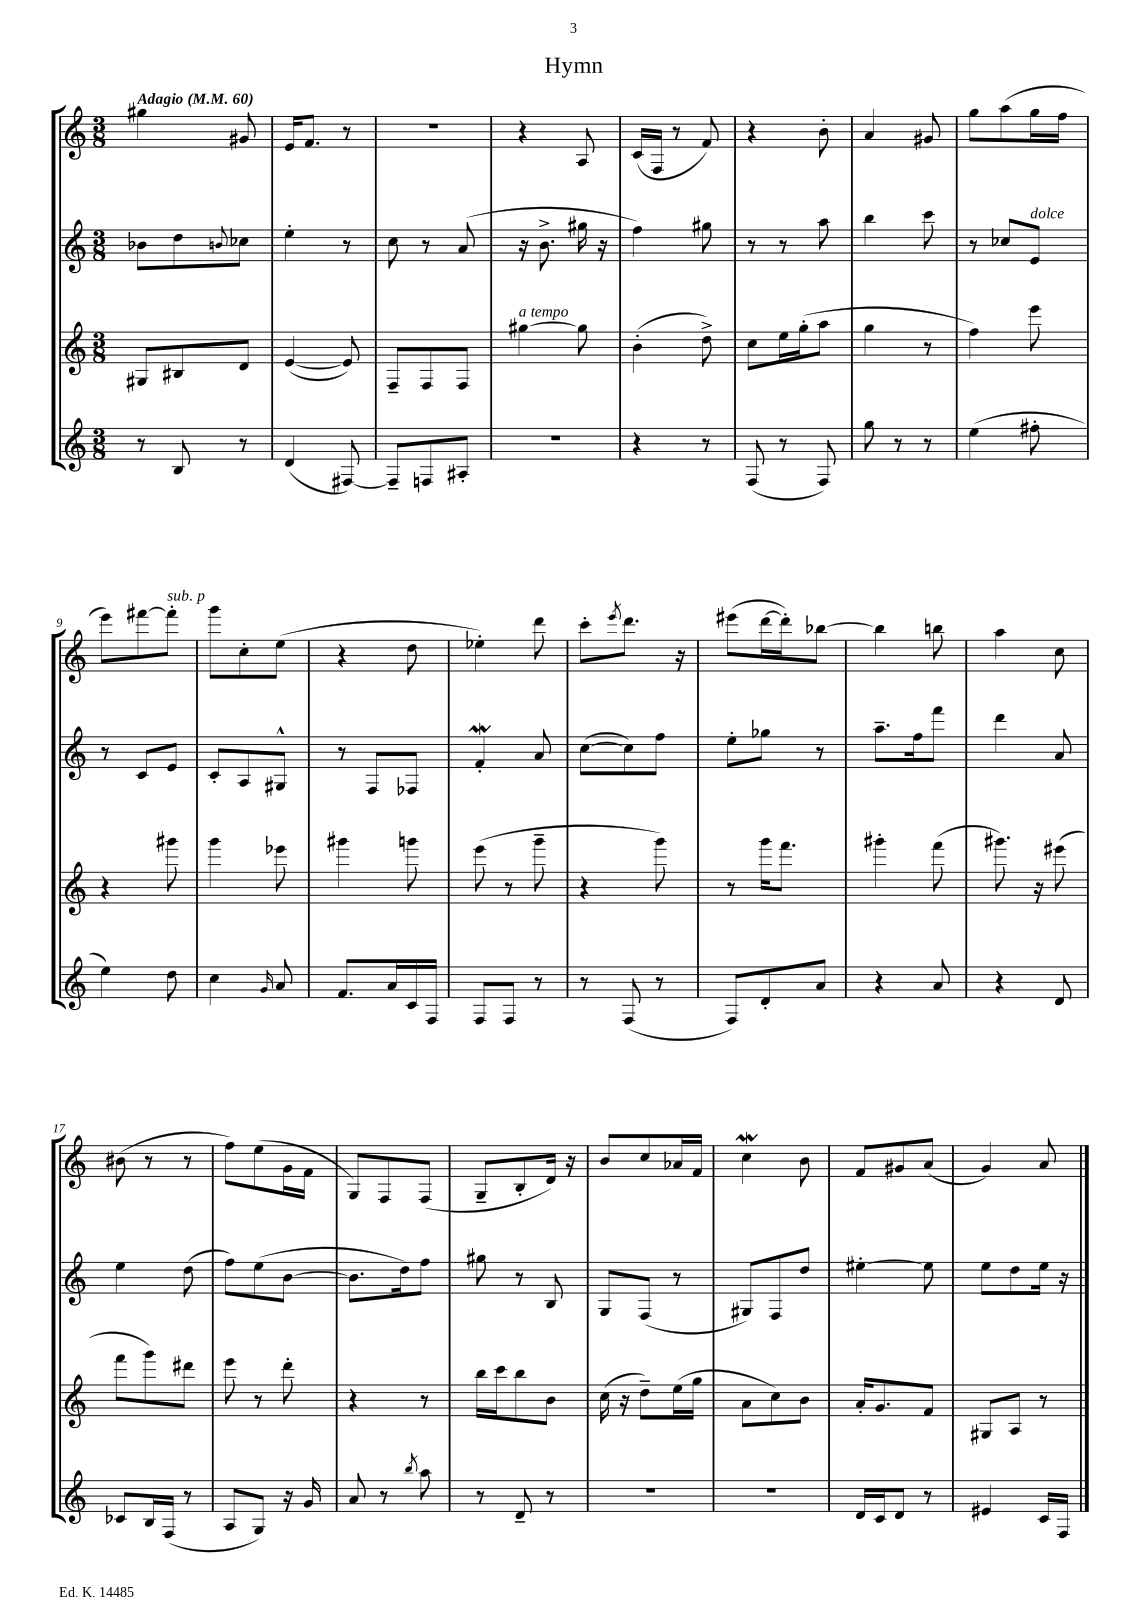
\header { title = "Hymn" }
<<
\new StaffGroup <<
\new Staff = "s0" {
    \clef treble \key c \major \numericTimeSignature \time 3/8 \tempo "Adagio" 4 = 60
    gis''4 gis'8 |
    e'16 f'8. r8 |
    R4. |
    r4 a8 |
    c'16( f16 r8 f'8) |
    r4 b'8-. |
    a'4 gis'8 |
    g''8 a''8( g''16 f''16 |
    e'''8) fis'''8~ fis'''8-.^\markup { \italic "sub. p" } |
    g'''8 c''8-. e''8( |
    r4 d''8 |
    ees''4-.) d'''8 |
    c'''8-. \acciaccatura { e'''8 } d'''8. r16 |
    eis'''8( d'''16~ d'''16-.) bes''8~ |
    bes''4 b''8 |
    a''4 c''8 |
    bis'8( r8 r8 |
    f''8) e''8( g'16 f'16 |
    g8) f8 f8( |
    g8-- b8-. d'16) r16 |
    b'8 c''8 aes'16 f'16 |
    c''4\mordent b'8 |
    f'8 gis'8 a'8( |
    g'4) a'8 \bar "|." |
}
\new Staff = "s1" {
    \clef treble \key c \major \numericTimeSignature \time 3/8
    bes'8 d''8 \appoggiatura { b'8 } ces''8 |
    e''4-. r8 |
    c''8 r8 a'8( |
    r16 b'8.-> gis''16 r16 |
    f''4) gis''8 |
    r8 r8 a''8 |
    b''4 c'''8 |
    r8 ces''8 e'8^\markup { \italic "dolce" } |
    r8 c'8 e'8 |
    c'8-. a8 gis8-^ |
    r8 f8 fes8 |
    f'4-.\mordent a'8 |
    c''8~( c''8) f''8 |
    e''8-. ges''8 r8 |
    a''8.-- f''16 f'''8 |
    d'''4 a'8 |
    e''4 d''8( |
    f''8) e''8( b'8~ |
    b'8. d''16) f''8 |
    gis''8 r8 b8 |
    g8 f8( r8 |
    gis8) f8 d''8 |
    eis''4~-. eis''8 |
    e''8 d''8 e''16 r16 \bar "|." |
}
\new Staff = "s2" {
    \clef treble \key c \major \numericTimeSignature \time 3/8
    gis8 bis8 d'8 |
    e'4~( e'8) |
    f8-- f8 f8 |
    gis''4~^\markup { \italic "a tempo" } gis''8 |
    b'4-.( d''8->) |
    c''8 e''16 g''16-.( a''8 |
    g''4 r8 |
    f''4) e'''8 |
    r4 gis'''8 |
    g'''4 ees'''8 |
    gis'''4 g'''8 |
    e'''8( r8 g'''8-- |
    r4 g'''8) |
    r8 g'''16 f'''8. |
    gis'''4-. f'''8( |
    gis'''8.) r16 eis'''8( |
    f'''8 g'''8) dis'''8 |
    e'''8 r8 d'''8-. |
    r4 r8 |
    b''16 c'''16 b''8 b'8 |
    c''16( r16 d''8--) e''16( g''16 |
    a'8 c''8) b'8 |
    a'16-. g'8. f'8 |
    gis8 a8 r8 \bar "|." |
}
\new Staff = "s3" {
    \clef treble \key c \major \numericTimeSignature \time 3/8
    r8 b8 r8 |
    d'4( fis8~) |
    fis8-- f8 ais8-. |
    r4. |
    r4 r8 |
    f8( r8 f8) |
    g''8 r8 r8 |
    e''4( fis''8-. |
    e''4) d''8 |
    c''4 \grace { g'16 } a'8 |
    f'8. a'16 c'16 f16 |
    f8 f8 r8 |
    r8 f8( r8 |
    f8) d'8-. a'8 |
    r4 a'8 |
    r4 d'8 |
    ces'8 b16 f16( r8 |
    a8 g8) r16 g'16 |
    a'8 r8 \acciaccatura { b''8 } a''8 |
    r8 d'8-- r8 |
    R4. |
    R4. |
    d'16 c'16 d'8 r8 |
    eis'4 c'16 f16 \bar "|." |
}
>>
>>
